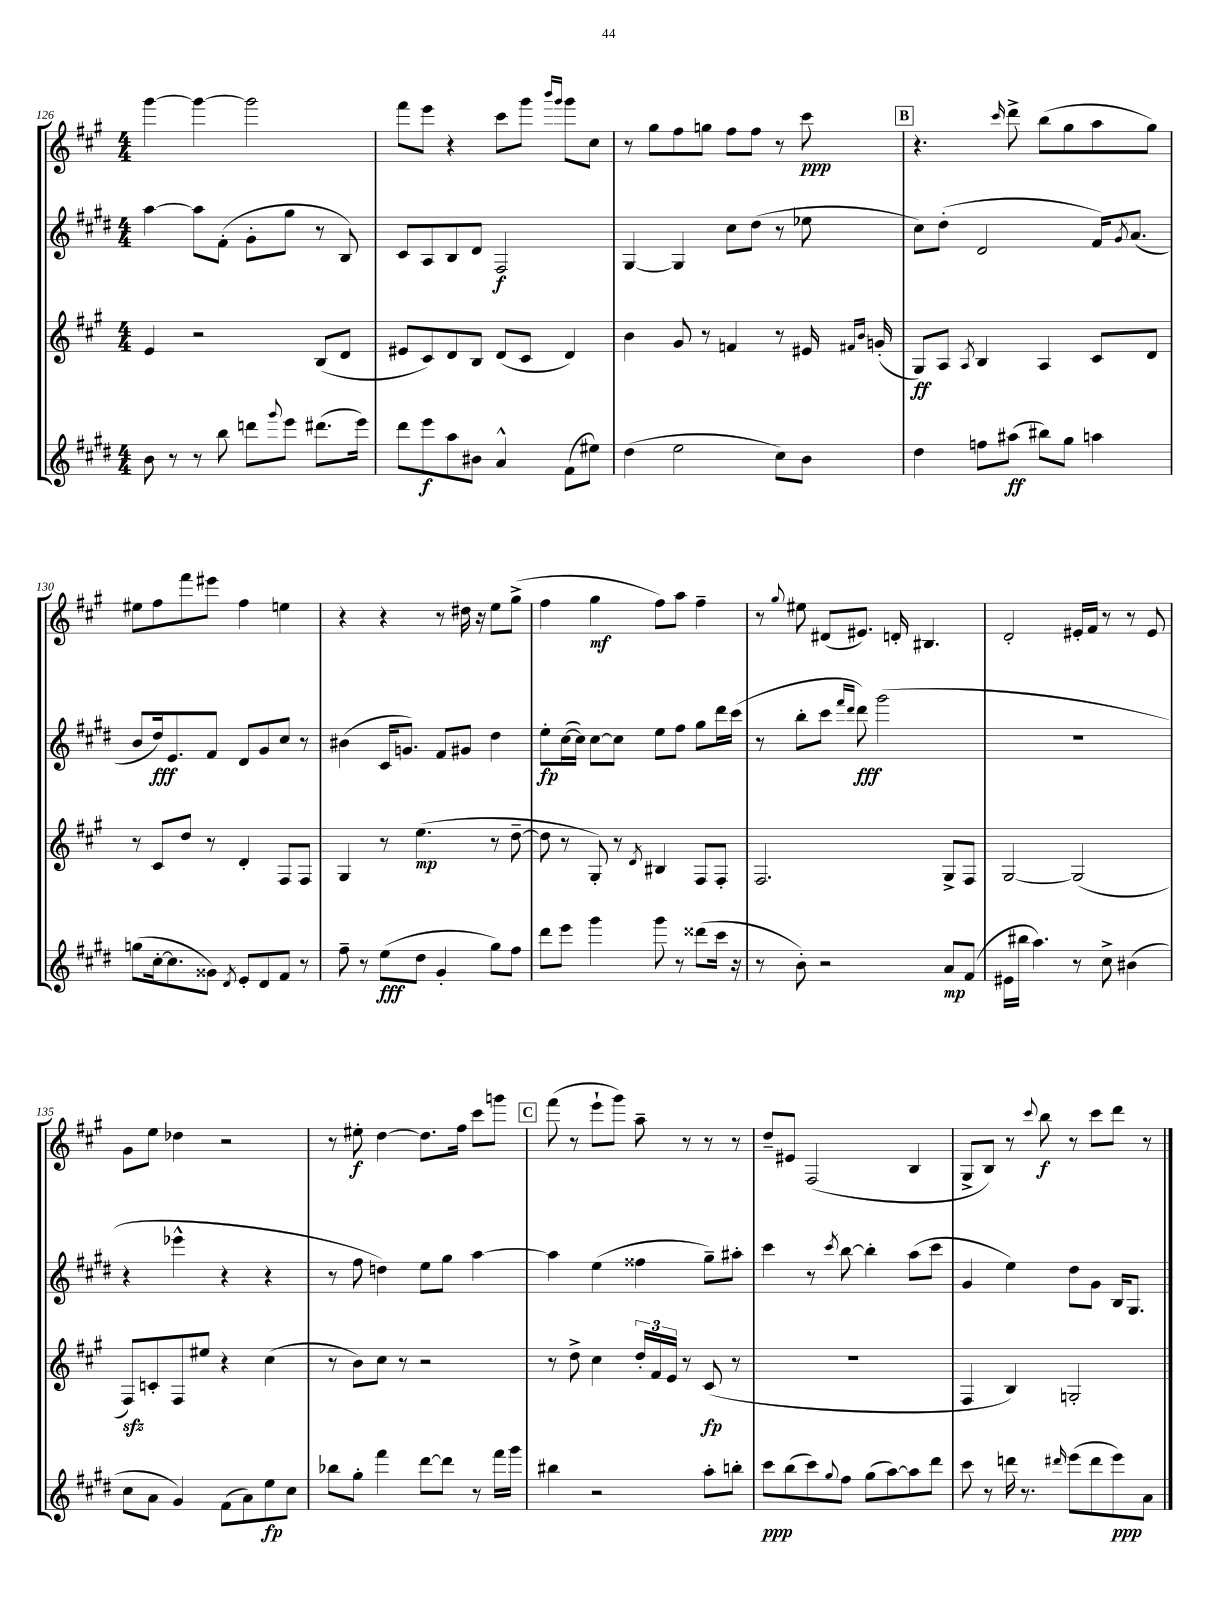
<<
\new StaffGroup <<
\new Staff = "s0" {
    \clef treble \key a \major \numericTimeSignature \time 4/4
    gis'''4~ gis'''4~ gis'''2 |
    fis'''8 e'''8 r4 cis'''8 gis'''8 \grace { b'''16 gis'''16 } gis'''8 cis''8 |
    r8 gis''8 fis''8 g''8 fis''8 fis''8 r8 cis'''8\ppp |
    \mark \markup { \box "B" } r4. \grace { cis'''16 } d'''8-> b''8( gis''8 a''8 gis''8) |
    eis''8 fis''8 fis'''8 eis'''8 fis''4 e''4 |
    r4 r4 r8 dis''16 r16 e''8 gis''8->( |
    fis''4 gis''4\mf fis''8) a''8 fis''4-- |
    r8 \appoggiatura { gis''8 } eis''8 dis'8( eis'8.) d'16-. bis4. |
    d'2-. eis'16-. fis'16 r8 r8 eis'8 |
    gis'8 e''8 des''4 r2 |
    r8 eis''8-.\f d''4~ d''8. fis''16 cis'''8 g'''8 |
    \mark \markup { \box "C" } fis'''8( r8 e'''8-! gis'''8) a''8-- r8 r8 r8 |
    d''8-- eis'8 fis2( b4 |
    gis8-> b8) r8 \appoggiatura { cis'''8 } b''8\f r8 cis'''8 d'''8 r8 \bar "|." |
}
\new Staff = "s1" {
    \clef treble \key e \major \numericTimeSignature \time 4/4
    a''4~ a''8 fis'8-.( gis'8-. gis''8 r8 b8) |
    cis'8 a8 b8 dis'8 fis2\f |
    gis4~ gis4 cis''8 dis''8( r8 ees''8 |
    \mark \markup { \box "B" } cis''8) dis''8-.( dis'2 fis'16) \acciaccatura { gis'8 } a'8.( |
    b'8 dis''16\fff) e'8. fis'8 dis'8 gis'8 cis''8 r8 |
    bis'4( cis'16 g'8.) fis'8 gis'8 dis''4 |
    e''8-.\fp cis''16~( cis''16) cis''8~ cis''8 e''8 fis''8 gis''8 dis'''16 cis'''16( |
    r8 b''8-. cis'''8 \grace { fis'''16 dis'''16 } dis'''8\fff) gis'''2( |
    R1 |
    r4 ees'''4-^ r4 r4 |
    r8 fis''8 d''4) e''8 gis''8 a''4~ |
    \mark \markup { \box "C" } a''4 e''4( fisis''4 gis''8--) ais''8-. |
    cis'''4 r8 \acciaccatura { cis'''8 } b''8~ b''4-. a''8( cis'''8 |
    gis'4 e''4) dis''8 gis'8 b16 gis8. \bar "|." |
}
\new Staff = "s2" {
    \clef treble \key a \major \numericTimeSignature \time 4/4
    e'4 r2 b8( d'8 |
    eis'8 cis'8) d'8 b8 d'8( cis'8 d'4) |
    b'4 gis'8 r8 f'4 r8 eis'16 \grace { fis'16 b'16 } g'16-.( |
    \mark \markup { \box "B" } gis8\ff) a8 \acciaccatura { a8 } b4 a4 cis'8 d'8 |
    r8 cis'8 d''8 r8 d'4-. fis8 fis8 |
    gis4 r8 e''4.\mp( r8 d''8~-- |
    d''8 r8 gis8-.) r8 \acciaccatura { d'8 } bis4 fis8 fis8-. |
    fis2. gis8-> fis8 |
    gis2~ gis2( |
    fis8\sfz) c'8-. fis8 eis''8 r4 cis''4( |
    r8 b'8) cis''8 r8 r2 |
    \mark \markup { \box "C" } r8 d''8-> cis''4 \tuplet 3/2 { d''16-. fis'16 e'16 } r8 cis'8\fp( r8 |
    R1 |
    fis4 b4) g2-. \bar "|." |
}
\new Staff = "s3" {
    \clef treble \key e \major \numericTimeSignature \time 4/4
    b'8 r8 r8 b''8 d'''8 \appoggiatura { gis'''8 } e'''8 dis'''8.( e'''16) |
    dis'''8 e'''8\f a''8 bis'8 a'4-^ fis'8( eis''8) |
    dis''4( e''2 cis''8) b'8 |
    \mark \markup { \box "B" } dis''4 f''8 ais''8\ff( bis''8) gis''8 a''4 |
    g''8( cis''16~-. cis''8. gisis'8) \acciaccatura { dis'8 } e'8-. dis'8 fis'8 r8 |
    fis''8-- r8 e''8\fff( dis''8 gis'4-. gis''8) fis''8 |
    dis'''8 e'''8 gis'''4 gis'''8 r8 disis'''8( cis'''16 r16 |
    r8 b'8-.) r2 a'8\mp fis'8( |
    eis'16 bis''16 a''4.) r8 cis''8-> bis'4( |
    cis''8 a'8 gis'4) fis'8( a'8) e''8\fp cis''8 |
    bes''8 gis''8-. fis'''4 dis'''8~ dis'''8 r8 fis'''16 gis'''16 |
    \mark \markup { \box "C" } bis''4 r2 a''8-. b''8-. |
    cis'''8\ppp b''8( cis'''8) \appoggiatura { gis''8 } fis''8 gis''8( a''8~) a''8 dis'''8 |
    cis'''8 r8 d'''16 r8. \grace { dis'''16 } e'''8( dis'''8 e'''8\ppp) a'8 \bar "|." |
}
>>
>>
\layout { \context { \Score currentBarNumber = #126 } }
